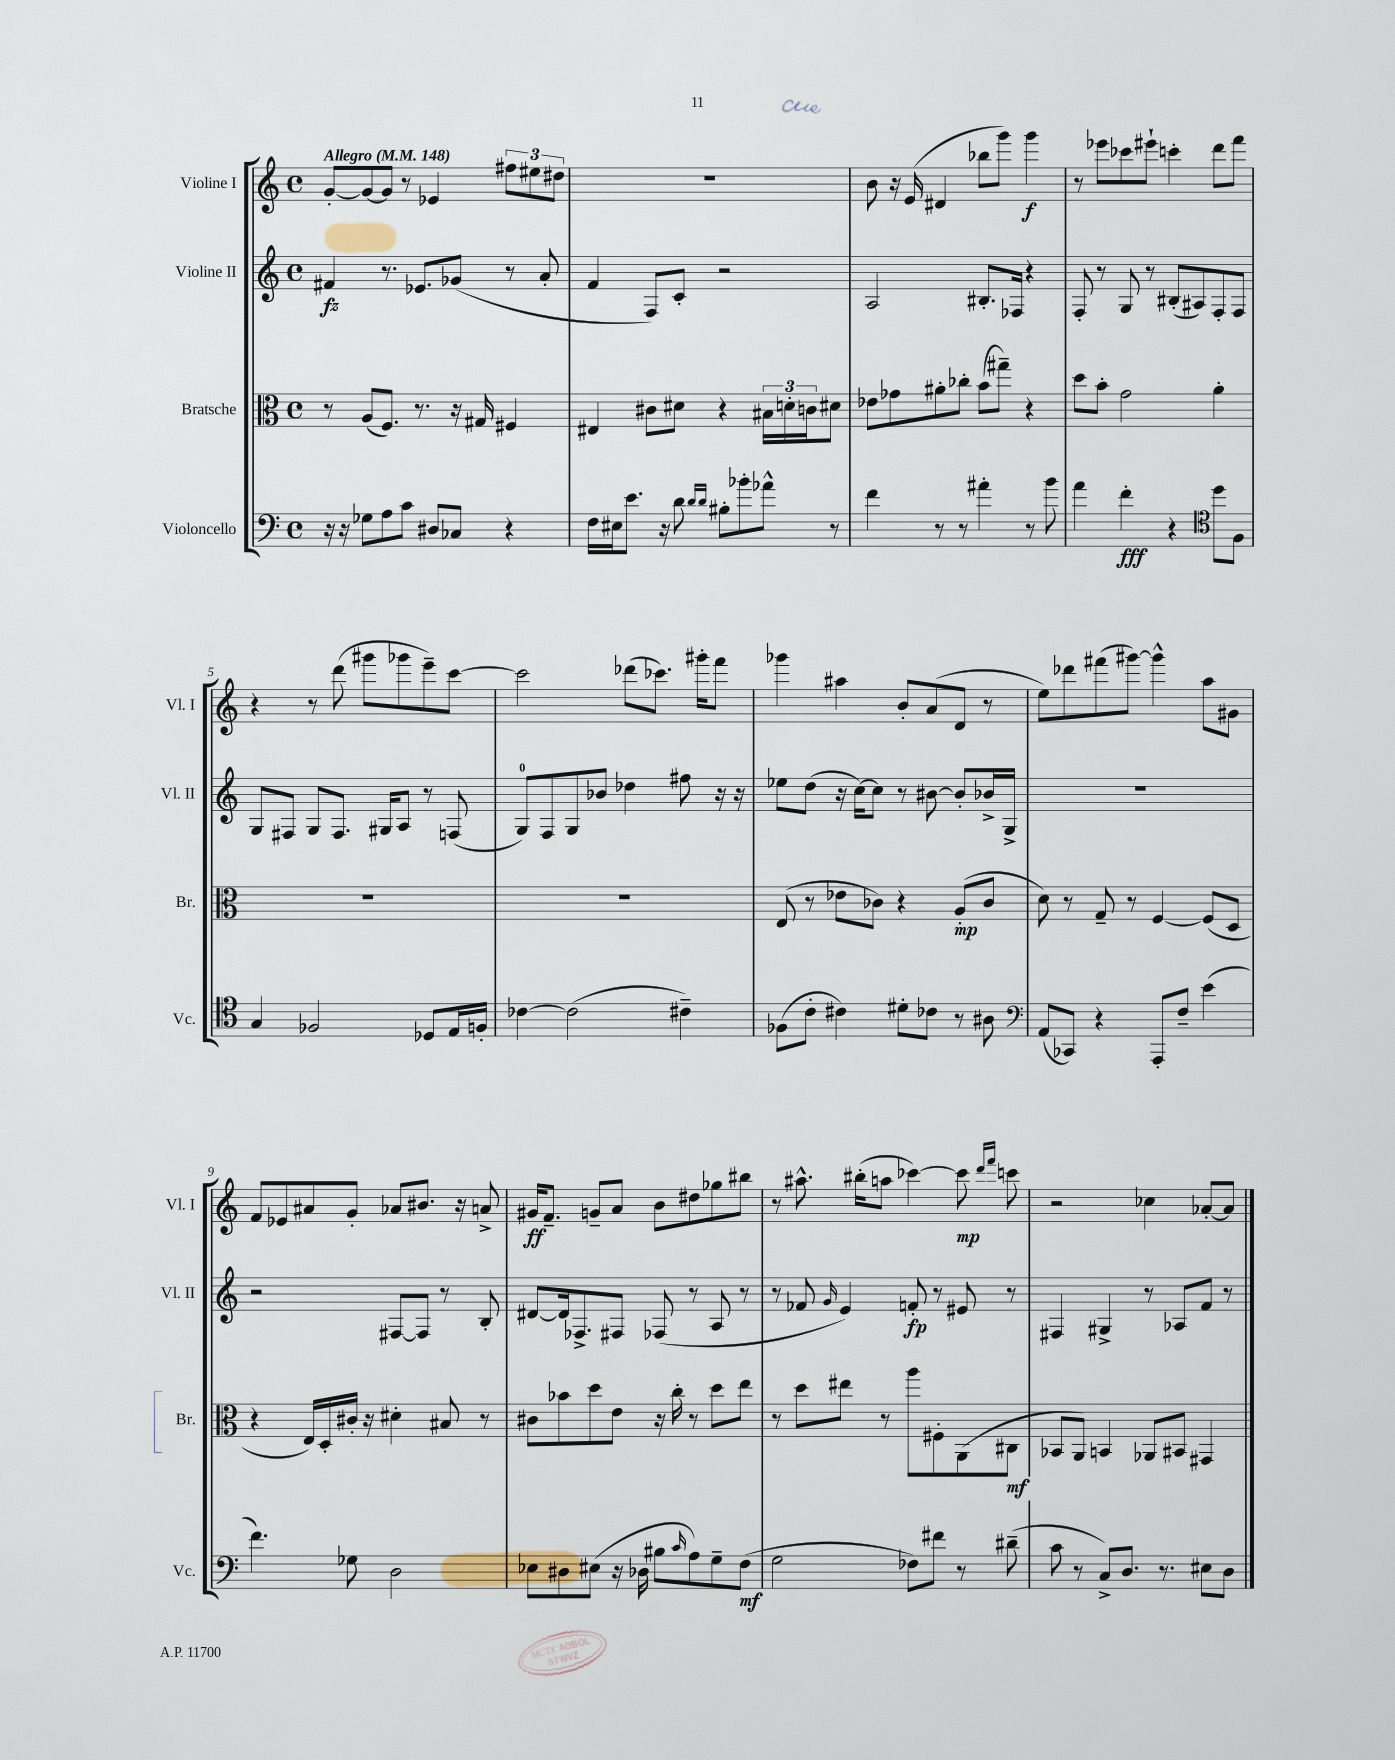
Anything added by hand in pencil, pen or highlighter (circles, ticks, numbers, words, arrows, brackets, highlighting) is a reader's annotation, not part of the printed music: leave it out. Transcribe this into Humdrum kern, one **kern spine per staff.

**kern	**kern	**kern	**kern
*staff4	*staff3	*staff2	*staff1
*clefF4	*clefC3	*clefG2	*clefG2
*k[]	*k[]	*k[]	*k[]
*M4/4	*M4/4	*M4/4	*M4/4
*met(c)	*met(c)	*met(c)	*met(c)
*MM148	*MM148	*MM148	*MM148
16r	8r	4f#	[8g'
16r	.	.	.
8G-	(8A	.	8g_
8A	8.F)	8.r	8g]
8c	.	.	8r
.	8.r	8.e-	.
8D#	.	.	4e-
8C-	16r	(8g-	.
.	16G#	.	.
4r	4F#	8r	12ff#
.	.	.	12ee#
.	.	8a'	.
.	.	.	12dd#
=	=	=	=
16F	4E#	4f	1r
16E#	.	.	.
8.e	.	.	.
.	8c#	8F)	.
16r	.	.	.
8d	8d#	8c'	.
16qqd	.	.	.
16qqd	.	.	.
8B#'	4r	2r	.
8b-'	.	.	.
8a-^^	24B#	.	.
.	24d'	.	.
.	24c	.	.
8r	8d#	.	.
=	=	=	=
4f	8e-	2A	8b
.	8g-	.	16r
.	.	.	(16e
8r	8a#'	.	4d#
8r	8cc-'	.	.
4a#'	(8b	8.B#'	8bb-
.	8gg#~)	.	8ggg)
.	.	16F-	.
8r	4r	4r	4ggg
8b	.	.	.
=	=	=	=
4a	8dd	8F'	8r
.	8b'	8r	8eee-
4f'	2g	8G	8ccc-
.	.	8r	8eee#`
4r	.	(8B#'	4ccc'
.	.	8A#)	.
*clefC4	*	*	*
8dd	4a'	8F'	8ddd
8F	.	8F	8fff
=	=	=	=
4G	1r	8G	4r
.	.	8F#	.
2F-	.	8G	8r
.	.	8.F#	(8ddd
.	.	.	8ggg#
.	.	16G#	.
.	.	8A	8ggg-
8D-	.	8r	8eee~)
16E	.	(8F	[8ccc
16F'	.	.	.
=	=	=	=
[4c-	1r	8G)	2ccc]
.	.	8F	.
(2c-]	.	8G	.
.	.	8b-	.
.	.	4dd-	(8ddd-
.	.	.	8.ccc-)
4c#~)	.	8ff#	.
.	.	.	16ggg#'
.	.	16r	8fff
.	.	16r	.
=	=	=	=
(8F-	(8E	8ee-	4ggg-
8c'	8r	(8dd	.
4c#)	8e-	16r	4aa#
.	.	[16cc)	.
.	8c-)	8cc]	.
8d#'	4r	8r	8b'
8c-	.	[8b#	(8a
8r	(8A'	8b#']	8d
8A#	8c-	16b-^	8r
.	.	16G^	.
=	=	=	=
*clefF4	*	*	*
(8AA	8d)	1r	8ee)
8CC-)	8r	.	8ddd-
4r	8G~	.	(8fff#
.	8r	.	[8ggg#)
8AAA'	[4F	.	4ggg#^^]
8F~	.	.	.
(4e	(8F]	.	8aa
.	8D	.	8g#
=	=	=	=
4.f)	4r	2r	8f
.	.	.	8e-
.	16E)	.	8a#
.	16D'	.	.
8G-	16c#'	.	8g'
.	16r	.	.
2D	4d#'	[8F#	8a-
.	.	8F#]	8.b#
.	8B#	8r	.
.	.	.	16r
.	8r	8B'	8a^
=	=	=	=
8E-	8c#	[8d#	16g#
.	.	.	8.f~
8D#	8b-	16d#]	.
.	.	8.F-^	.
(8E#	8dd	.	8g~
16r	8e	8F#	8a
16D-	.	.	.
8B#	16r	(8F-	8b
.	16cc'	.	.
16qqc	.	.	.
8A)	8r	8r	8dd#
8G~	8dd	8A	8gg-
(8F	8ee	8r	8bb#
=	=	=	=
2G	8r	8r	8r
.	8dd	8f-	8.aa#^^
.	.	16qqg	.
.	8ee#	4e)	.
.	.	.	(16bb#'
.	8r	.	8aa
8F-)	8aa	8f'	[4ccc-)
8f#	8F#'	8r	.
8r	(8AA	8e#	8ccc-]
.	.	.	16qqddd
.	.	.	16qqfff
(8d#~	8C#	8r	8ccc
=	=	=	=
8c	8BB-	4F#	2r
8r	8AA)	.	.
8C^)	4BB	4G#^	.
8.D	.	.	.
.	8AA-	8r	4cc-
8.r	.	.	.
.	8BB#	8A-	.
8E#	4GG#	8f	[8a-'
8D	.	8r	8a-]
==	==	==	==
*-	*-	*-	*-
